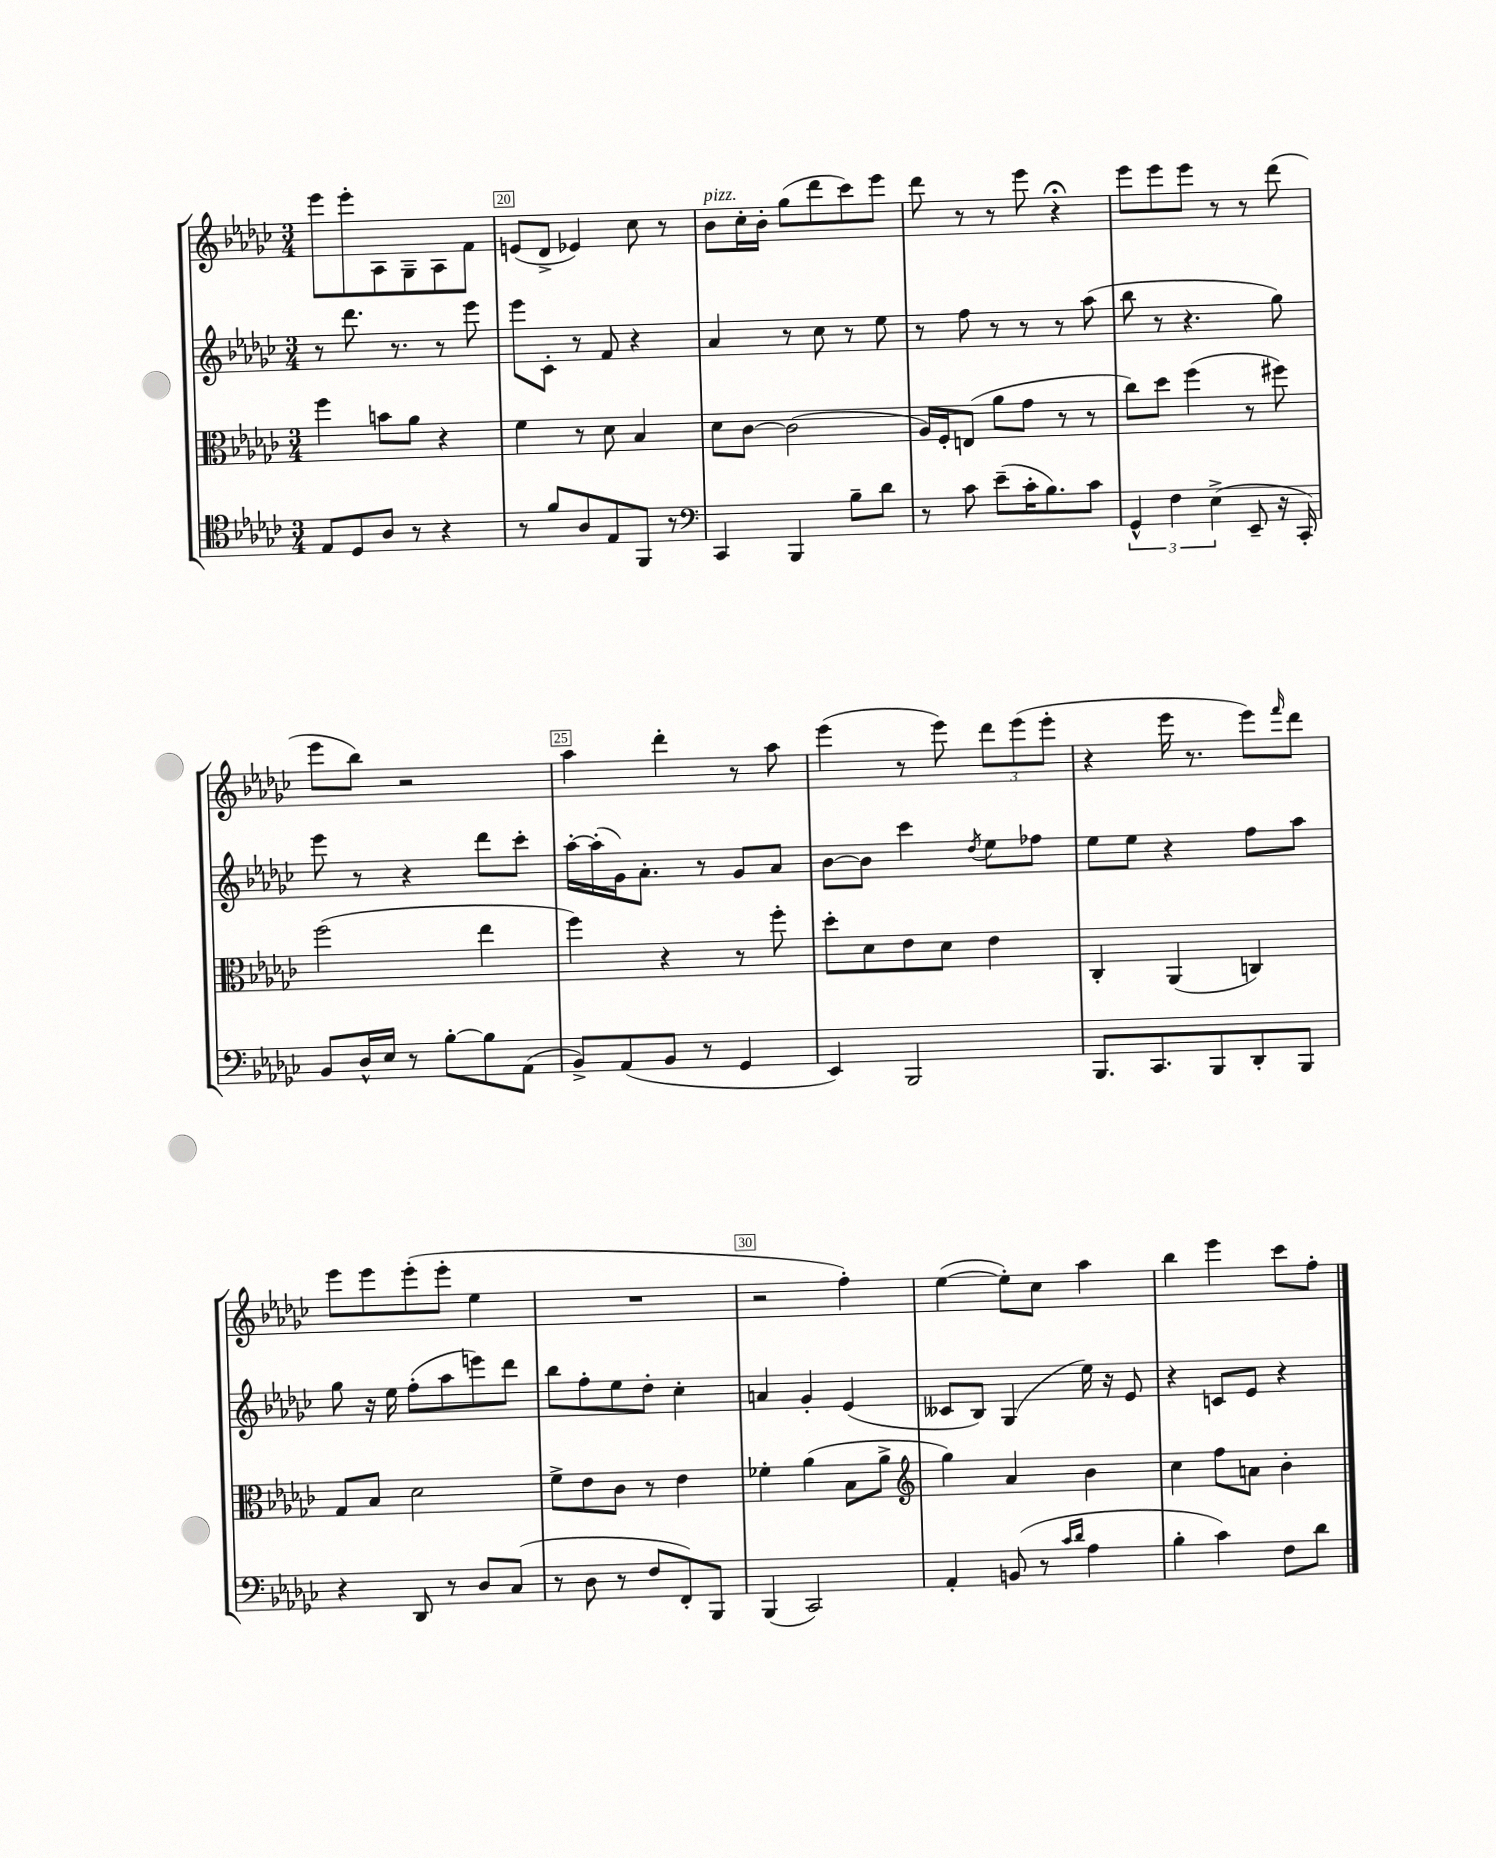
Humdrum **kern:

**kern	**kern	**kern	**kern
*staff4	*staff3	*staff2	*staff1
*clefC4	*clefC3	*clefG2	*clefG2
*k[b-e-a-d-g-c-]	*k[b-e-a-d-g-c-]	*k[b-e-a-d-g-c-]	*k[b-e-a-d-g-c-]
*M3/4	*M3/4	*M3/4	*M3/4
8E-	4ff	8r	8eee-
8D-	.	8.ddd-	8eee-'
8A-	8b	.	8A-
.	.	8.r	.
8r	8a-	.	8G-~
4r	4r	8r	8A-
.	.	8eee-	8f
=	=	=	=
8r	4f	8eee-	(8e
8f	.	8c-'	8d-^
8A-	8r	8r	4e-)
8E-	8d-	8f	.
8FF	4B-	4r	8cc-
8r	.	.	8r
=	=	=	=
*clefF4	*	*	*
4CC-	8d-	4a-	8b-
.	[8c-	.	16cc-'
.	.	.	16b-'
4BBB-	(2c-]	8r	(8gg-
.	.	8cc-	8ddd-
8B-~	.	8r	8ccc-)
8d-	.	8ee-	8eee-
=	=	=	=
8r	16A-)	8r	8ddd-
.	16F'	.	.
8c-	(8E	8ff	8r
(8e-~	8a-	8r	8r
16c-'	8g-	8r	8eee-
8.B-)	.	.	.
.	8r	8r	4r;
8c-	8r	(8aa-	.
=	=	=	=
6GG-^^	8cc-)	8bb-	8eee-
.	8dd-	8r	8eee-
6F	.	.	.
.	(4ff	4.r	8eee-
(6E-^	.	.	.
.	.	.	8r
8EE-~	8r	.	8r
16r	8ff#)	8gg-)	(8ddd-
16CC-')	.	.	.
=	=	=	=
8BB-	(2ff	8eee-	8eee-
16D-^^	.	8r	8bb-)
16E-	.	.	.
8r	.	4r	2r
[8B-'	.	.	.
8B-]	4ee-	8ddd-	.
(8AA-	.	8ccc-'	.
=	=	=	=
8BB-^)	4ff)	[16aa-'	4aa-
.	.	(16aa-']	.
(8AA-	.	16g-)	.
.	.	8.a-'	.
8BB-	4r	.	4ddd-'
8r	.	8r	.
4GG-	8r	8g-	8r
.	8ff'	8a-	8aa-
=	=	=	=
4EE-)	8dd-'	[8b-	(4eee-
.	8d-	8b-]	.
2BBB-	8e-	4ccc-	8r
.	8d-	.	8eee-)
.	.	8qdd-	.
.	4e-	8ee-	12ddd-
.	.	.	(12eee-
.	.	8ff-	.
.	.	.	12eee-'
=	=	=	=
8.BBB-	4C-'	8ee-	4r
.	.	8ee-	.
8.CC-	.	.	.
.	(4AA-	4r	16eee-
.	.	.	8.r
8BBB-	.	.	.
8DD-'	4C)	8ff	8eee-)
.	.	.	16qqfff
8BBB-	.	8aa-	8ddd-
=	=	=	=
4r	8G-	8gg-	8eee-
.	8B-	16r	8eee-
.	.	16ee-	.
8DD-	2d-	(8ff'	(8eee-'
8r	.	8aa-	8eee-'
8D-	.	8eee)	4ee-
(8C-	.	8ddd-	.
=	=	=	=
8r	8f^	8bb-	2.r
8D-	8e-	8ff'	.
8r	8c-	8ee-	.
8F	8r	8dd-'	.
8FF')	4e-	4cc-'	.
8BBB-	.	.	.
=	=	=	=
(4BBB-	4f-'	4a	2r
2CC-)	(4a-	4g-'	.
.	8B-	(4e-	4ff')
.	8a-^	.	.
=	=	=	=
*	*clefG2	*	*
4AA-'	4gg-)	8c--	([4ee-
.	.	8B-)	.
(8BB	4a-	(4G-	8ee-'])
8r	.	.	8cc-
16qqc-	.	.	.
16qqd-	.	.	.
4A-	4b-	16ee-)	4aa-
.	.	16r	.
.	.	8e-	.
=	=	=	=
4B-'	4cc-	4r	4bb-
4c-)	8ff	8c	4eee-
.	8a	8e-	.
8F	4b-'	4r	8ccc-
8d-	.	.	8ff'
==	==	==	==
*-	*-	*-	*-
